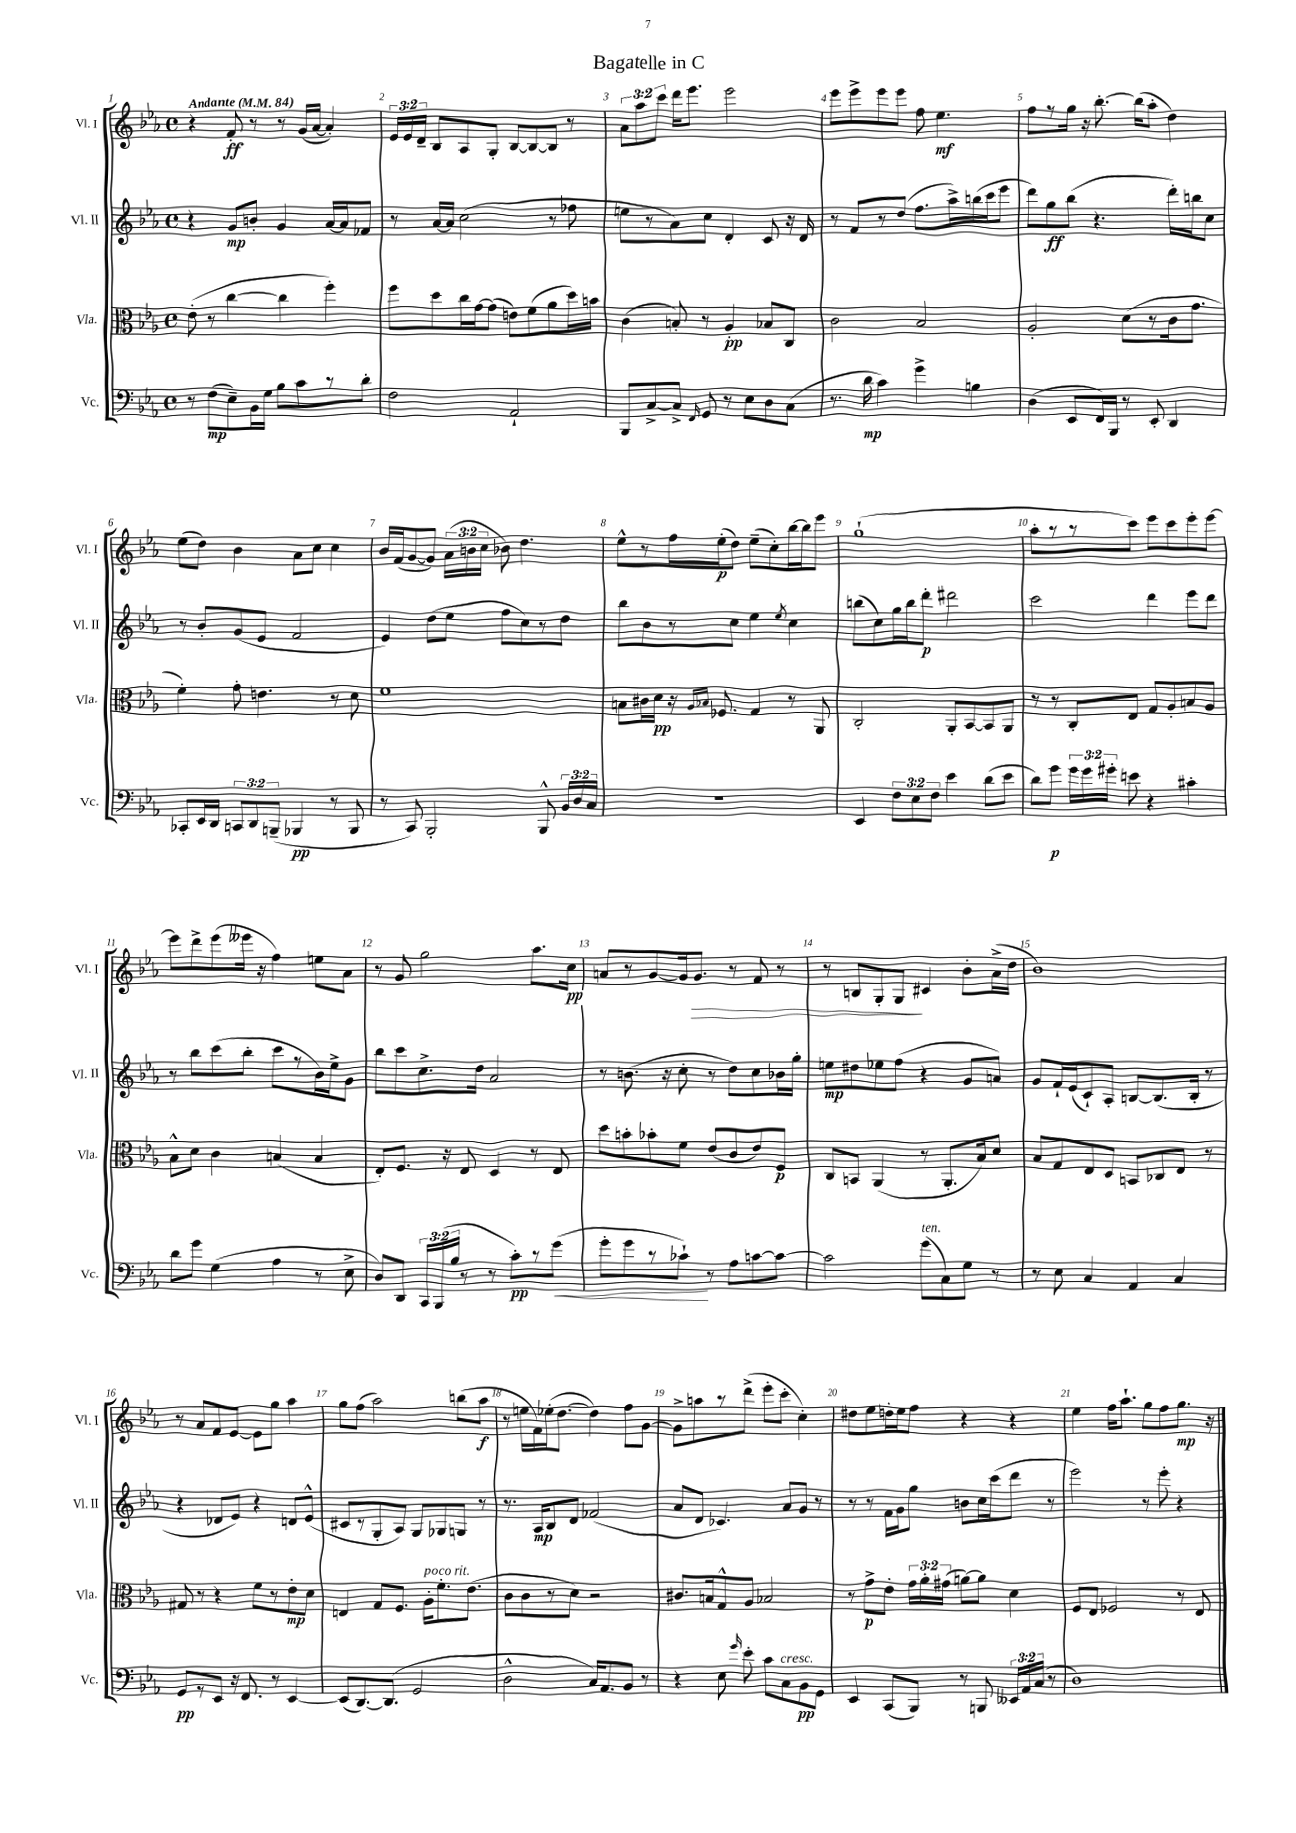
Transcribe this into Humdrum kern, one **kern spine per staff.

**kern	**kern	**kern	**kern
*staff4	*staff3	*staff2	*staff1
*clefF4	*clefC3	*clefG2	*clefG2
*k[b-e-a-]	*k[b-e-a-]	*k[b-e-a-]	*k[b-e-a-]
*M4/4	*M4/4	*M4/4	*M4/4
*met(c)	*met(c)	*met(c)	*met(c)
*MM84	*MM84	*MM84	*MM84
8r	(8e-'	4r	4r
(8F	8r	.	.
8E-~)	[4cc	8g	8f'
16BB-	.	8b'	8r
16G	.	.	.
8B-	4cc]	4g	8r
8c	.	.	(16g
.	.	.	[16a-
8r	4ff')	[16a-	4a-'])
.	.	16a-]	.
8d'	.	8f-	.
=	=	=	=
2F	8ff	8r	24e-
.	.	.	24e-
.	.	.	24d~
.	8dd	[16a-	8B-
.	.	16a-]	.
.	16cc	(2cc	8A-
.	[16g	.	.
.	(8g]	.	8G'
2AA-`	8e)	.	[8B-
.	(8f	.	8B-_
.	8a-	8r	8B-]
.	16dd)	8ff-	8r
.	16b	.	.
=	=	=	=
8BBB-	(4c	8ee	12a-
.	.	.	12aa-
[8C^	.	8r	.
.	.	.	12ccc
8C^]	8B')	8a-)	16ddd
.	.	.	8.eee-
16qqFF	.	.	.
8GG	8r	8cc	.
8r	4A-'	4d'	2eee-
8E-	.	.	.
8D	8B-	8c	.
(8C	8C	16r	.
.	.	16d	.
=	=	=	=
8.r	2c	8r	8eee-
.	.	8f	8eee-^
16d	.	.	.
4c)	.	8r	8eee-
.	.	(8dd	8eee-
4g^	2B-	8.ff	8ff
.	.	.	4.ee-
.	.	16aa-^)	.
4B	.	(16bb	.
.	.	16ccc	.
.	.	8eee-	.
=	=	=	=
(4D	2A-'	8ddd)	8ff
.	.	8gg	8r
8EE-	.	(8bb-	16gg
.	.	.	16r
16FF)	.	4.r	[8.bb-'
16BBB-	.	.	.
8r	(8d	.	.
.	.	.	(16bb-]
8EE-'	8r	.	8aa-'
4DD	16c	16ddd')	4dd)
.	8.g	16bb	.
.	.	8cc	.
=	=	=	=
8CC-'	4f')	8r	(8ee-
16EE-	.	8b-'	8dd)
16DD	.	.	.
12CC	8g'	(8g	4b-
12DD	.	.	.
.	4.e	8e-	.
(12BBB~	.	.	.
4BBB-	.	2f	8a-
.	.	.	8cc
8r	8r	.	4cc
8BBB-	8d	.	.
=	=	=	=
8r	1f	4e-)	16b-
.	.	.	(16f
8CC)	.	.	[8g
2BBB-'	.	(8dd	8g])
.	.	8ee-	(24a-
.	.	.	24b
.	.	.	24cc
.	.	8ff	8b-)
.	.	8cc)	4.dd
8BBB-^^	.	8r	.
24BB-	.	8dd	.
24D	.	.	.
24C	.	.	.
=	=	=	=
1r	8B	8bb-	8ee-^^
.	16c#	8b-	8r
.	16d	.	.
.	16r	8r	16ff
.	16qqA-	.	.
.	16qqB-	.	.
.	8.F-	.	(16ee-'
.	.	8cc	8dd)
.	4G	4ee-	(8ee-~
.	.	.	8cc')
.	.	8qee-	.
.	8r	4cc	[16bb-
.	.	.	16bb-]
.	8AA-	.	8eee-
=	=	=	=
4EE-	2C'	(8bb	(1gg`
.	.	8cc)	.
12F	.	16gg	.
.	.	16bb	.
12E-	.	.	.
.	.	8ddd'	.
12F	.	.	.
4e-	8AA-'	2ddd#	.
.	[8BB-	.	.
(8d	8BB-]	.	.
8e-	8AA-	.	.
=	=	=	=
8d)	8r	2ccc	8aa-'
8g	8r	.	8r
24g	8C'	.	8r
24g	.	.	.
24g#'	.	.	.
8e	8E-	.	8ccc)
4r	8G	4ddd	8eee-
.	8A-'	.	8ccc
4c#'	8B	8eee-	8eee-'
.	8A-	8ddd	[8eee-
=	=	=	=
8d	8B-^^	8r	8eee-]
8g	8d	8bb-	8ddd^
(4G	4c	(8ccc	(8eee-
.	.	8bb-'	16eee--
.	.	.	16r
4A-	(4B	8ccc	4ff)
.	.	8r	.
8r	4B	16b-)	8ee
.	.	16ee-^	.
8E-^	.	8g	8a-
=	=	=	=
8D)	8E-')	8bb-	8r
8DD	8.F	8ccc	8g
24CC	.	8.cc^	2gg
(24BBB-	.	.	.
.	16r	.	.
24B-	.	.	.
8r	8E-	.	.
.	.	16dd	.
8r	4D	2a-	.
8c')	.	.	.
8r	8r	.	8.aa-
(8g	8E-	.	.
.	.	.	16cc
=	=	=	=
8g'	8dd	8r	8a
8g	8b'	(8.b	8r
8r	8b-'	.	[8g
.	.	16r	.
8c-`)	8f	8cc'	16g]
.	.	.	8.g
8r	(8e-	8r	.
8A-	8c	8dd)	8r
[8c	8e-)	8cc	8f
8c_	8F	16b-	8r
.	.	16gg'	.
=	=	=	=
2c]	8C	8ee	8r
.	8BB	8dd#	8B
.	(4AA-	8ee-	8G'
.	.	(8ff	8G
(8g	8r	4r	4c#
8C)	8.AA-'	.	.
8G	.	8g	8b-'
.	16B-)	.	.
8r	8d	8a)	(16a-^
.	.	.	16dd
=	=	=	=
8r	8B-	8g	1b-)
8E-	8G	16f`	.
.	.	(16e-	.
4C	8E-	8c`)	.
.	8D	8A-'	.
4AA-	8BB	[8B	.
.	8C-	(8.B]	.
4C	8E-	.	.
.	.	16B'	.
.	8r	8r	.
=	=	=	=
8GG	8G#	4r	8r
8r	8r	.	8a-
8EE-	4r	8d-	8f
16r	.	8e-)	[8e-
8.FF	.	.	.
.	8f	4r	8e-]
8r	8r	.	8gg
[4EE-	8e-'	8d	4aa-
.	8d	(8e-^^	.
=	=	=	=
(8EE-]	4E	8c#	8gg
[8.DD)	.	8r	(8ff
.	8G	8G'	2aa-)
(8.DD]	.	.	.
.	8.F	8A-)	.
2GG	.	8G	.
.	16A-'	.	.
.	8.f'	8G-	.
.	.	8G	(8bb
.	(8.e-	.	.
.	.	8r	8aa-
=	=	=	=
2D^^	8c	8.r	8r
.	8c	.	16ee
.	.	16A-	16f)
.	8r	8B-	(16ee-'
.	.	.	[8.dd
.	8d)	8d	.
16C)	2r	(2f-	4dd])
8.AA-	.	.	.
8BB-	.	.	8ff
8r	.	.	[8g
=	=	=	=
4r	8.c#	8a-	8g^]
.	.	8d	8aa
.	16B	.	.
8E-	8G^^	4.c-)	8r
16qqg	.	.	.
8e-'	8A-	.	(8ddd^
8c	2B-	.	8eee-'
8C	.	8a-	8ccc'
8BB-	.	8g	4cc')
8GG	.	8r	.
=	=	=	=
4EE-	8r	8r	8dd#
.	8g^	8r	8ee-
(8CC	8e-'	16f	16dd'
.	.	16g	16ee-
8BBB-)	24g	8gg	8ff
.	24a-'	.	.
.	(24g#	.	.
8r	[8a)	8b	4r
8BBB	8a]	16cc	.
.	.	(16ccc	.
24EE--	4d	8ddd	4r
24AA-	.	.	.
(24C	.	.	.
8r	.	8r	.
=	=	=	=
1D)	8F	2eee-)	4ee-
.	8E-	.	.
.	2F-	.	16ff
.	.	.	8.aa-`
.	.	8r	8gg
.	.	8eee-'	8ff
.	8r	4r	8.gg
.	8E-	.	.
.	.	.	16r
==	==	==	==
*-	*-	*-	*-
